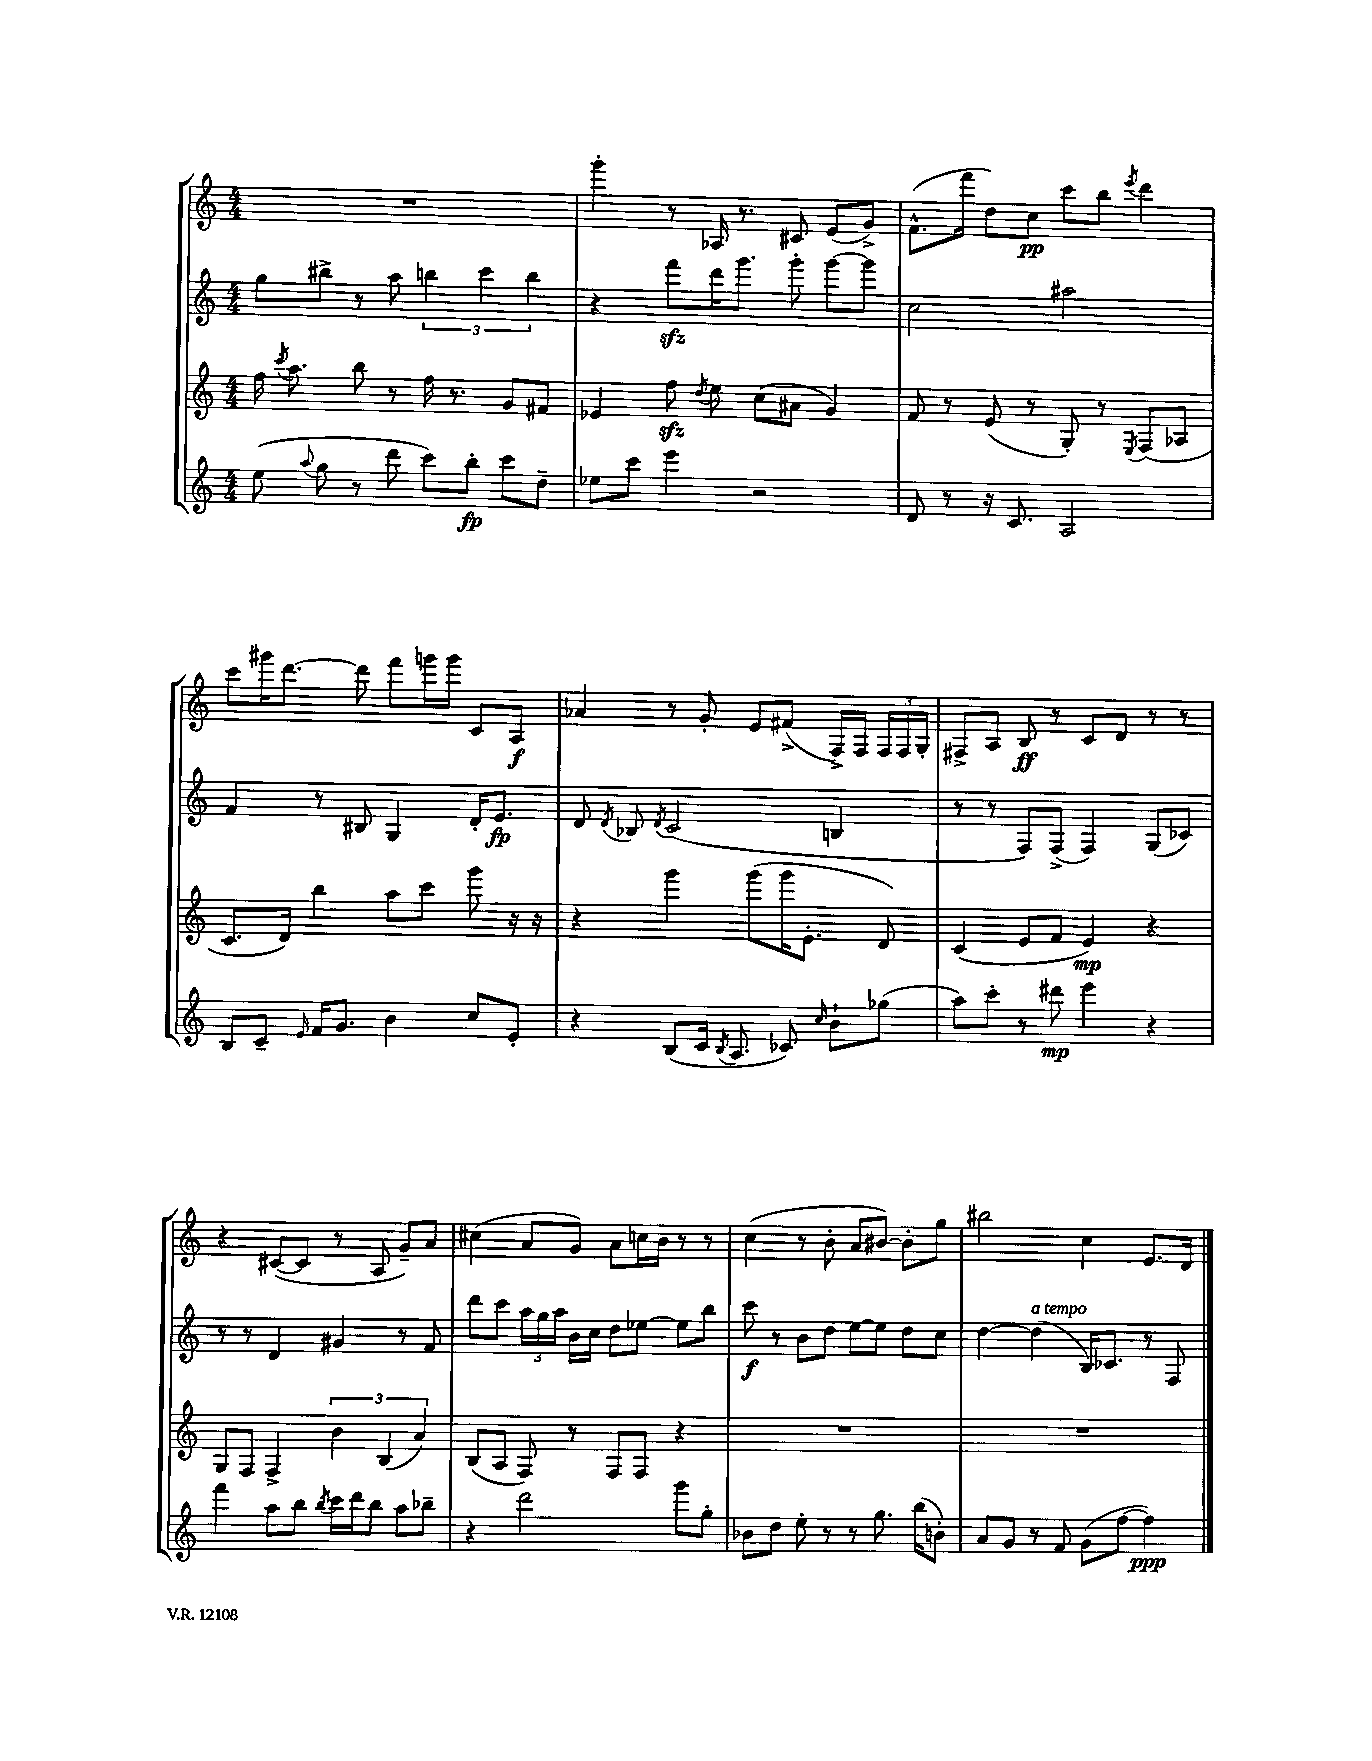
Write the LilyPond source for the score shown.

<<
\new StaffGroup <<
\new Staff = "s0" {
    \clef treble \key c \major \numericTimeSignature \time 4/4
    \autoBeamOff R1 |
    g'''4-. r8 aes16 r8. cis'8 e'8[( g'8]->) |
    f'8.[-^( f'''16] d''8[) c''8]\pp c'''8[ b''8] \acciaccatura { e'''8 } d'''4 |
    c'''8[ gis'''16 d'''8.]~ d'''8 f'''8[ g'''16 g'''16] c'8[ a8]\f |
    aes'4 r8 g'8-. e'8[ fis'8]->( f16[->) f16] \tuplet 3/2 { f16[ f16 g16]-. } |
    fis8[-> a8] b8\ff r8 c'8[ d'8] r8 r8 |
    r4 cis'8[~( cis'8] r8 a8 g'8[--) a'8] |
    cis''4( a'8[ g'8]) a'8[ c''16 b'16] r8 r8 |
    c''4( r8 b'8-. a'8[ bis'8]~) bis'8[-. g''8] |
    bis''2 c''4 e'8.[ d'16] \bar "|." |
}
\new Staff = "s1" {
    \clef treble \key c \major \numericTimeSignature \time 4/4
    \autoBeamOff g''8[ bis''8]-> r8 a''8 \tuplet 3/2 { b''4 c'''4 b''4 } |
    r4 f'''8[\sfz d'''16 g'''8.] g'''8-. g'''8[~ g'''8] |
    c''2 ais''2 |
    f'4 r8 bis8 g4 d'16[-. e'8.]\fp |
    d'8 \acciaccatura { d'8 } bes8 \acciaccatura { d'8 } c'2( b4 |
    r8 r8 f8[) f8]->( f4) g8[( ces'8]) |
    r8 r8 d'4 gis'4 r8 f'8 |
    d'''8[ c'''8] \tuplet 3/2 { a''16[ g''16 a''16] } b'16[ c''16] d''8[ ees''8]~ ees''8[ b''8] |
    c'''8\f r8 b'8[ d''8] e''8[~ e''8] d''8[ c''8] |
    d''4~ d''4^\markup { \italic "a tempo" }( b16[) ces'8.] r8 f8 \bar "|." |
}
\new Staff = "s2" {
    \clef treble \key c \major \numericTimeSignature \time 4/4
    \autoBeamOff f''16 \acciaccatura { c'''8 } a''8. b''8 r8 f''16 r8. g'8[ fis'8] |
    ees'4 f''8\sfz \acciaccatura { d''8 } e''8 c''8[( ais'8] g'4) |
    f'8 r8 e'8( r8 g8-.) r8 \acciaccatura { e8 } f8[( aes8] |
    c'8.[ d'16]) b''4 a''8[ c'''8] g'''8 r16 r16 |
    r4 g'''4 g'''8[( g'''16 e'8.]-. d'8) |
    c'4( e'8[ f'8] e'4\mp) r4 |
    g8[ f8] f4-> \tuplet 3/2 { b'4 b4( a'4) } |
    b8[( a8] f8) r8 f8[ f8] r4 |
    R1 |
    R1 \bar "|." |
}
\new Staff = "s3" {
    \clef treble \key c \major \numericTimeSignature \time 4/4
    \autoBeamOff e''8( \appoggiatura { a''8 } g''8 r8 d'''8 c'''8[) b''8]-.\fp c'''8[ d''8]-- |
    ees''8[ c'''8] e'''4 r2 |
    d'8 r8 r16 c'8. a2 |
    b8[ c'8]-- \grace { e'16 } f'16[ g'8.] b'4 c''8[ e'8]-. |
    r4 b8[( c'16] \acciaccatura { b8 } a8. ces'8) \grace { c''16 } b'8[-! ges''8]( |
    a''8[) c'''8]-. r8 dis'''8\mp e'''4 r4 |
    f'''4 a''8[ b''8] \acciaccatura { b''8 } c'''16[ d'''16 b''8] a''8[ bes''8]-- |
    r4 d'''2 g'''8[ g''8]-. |
    bes'8[ d''8] e''8-. r8 r8 g''8. b''16[( b'8]-.) |
    a'8[ g'8] r8 f'8 g'8[( f''8]~ f''4\ppp) \bar "|." |
}
>>
>>
\layout { \context { \Score \remove "Bar_number_engraver" } }
